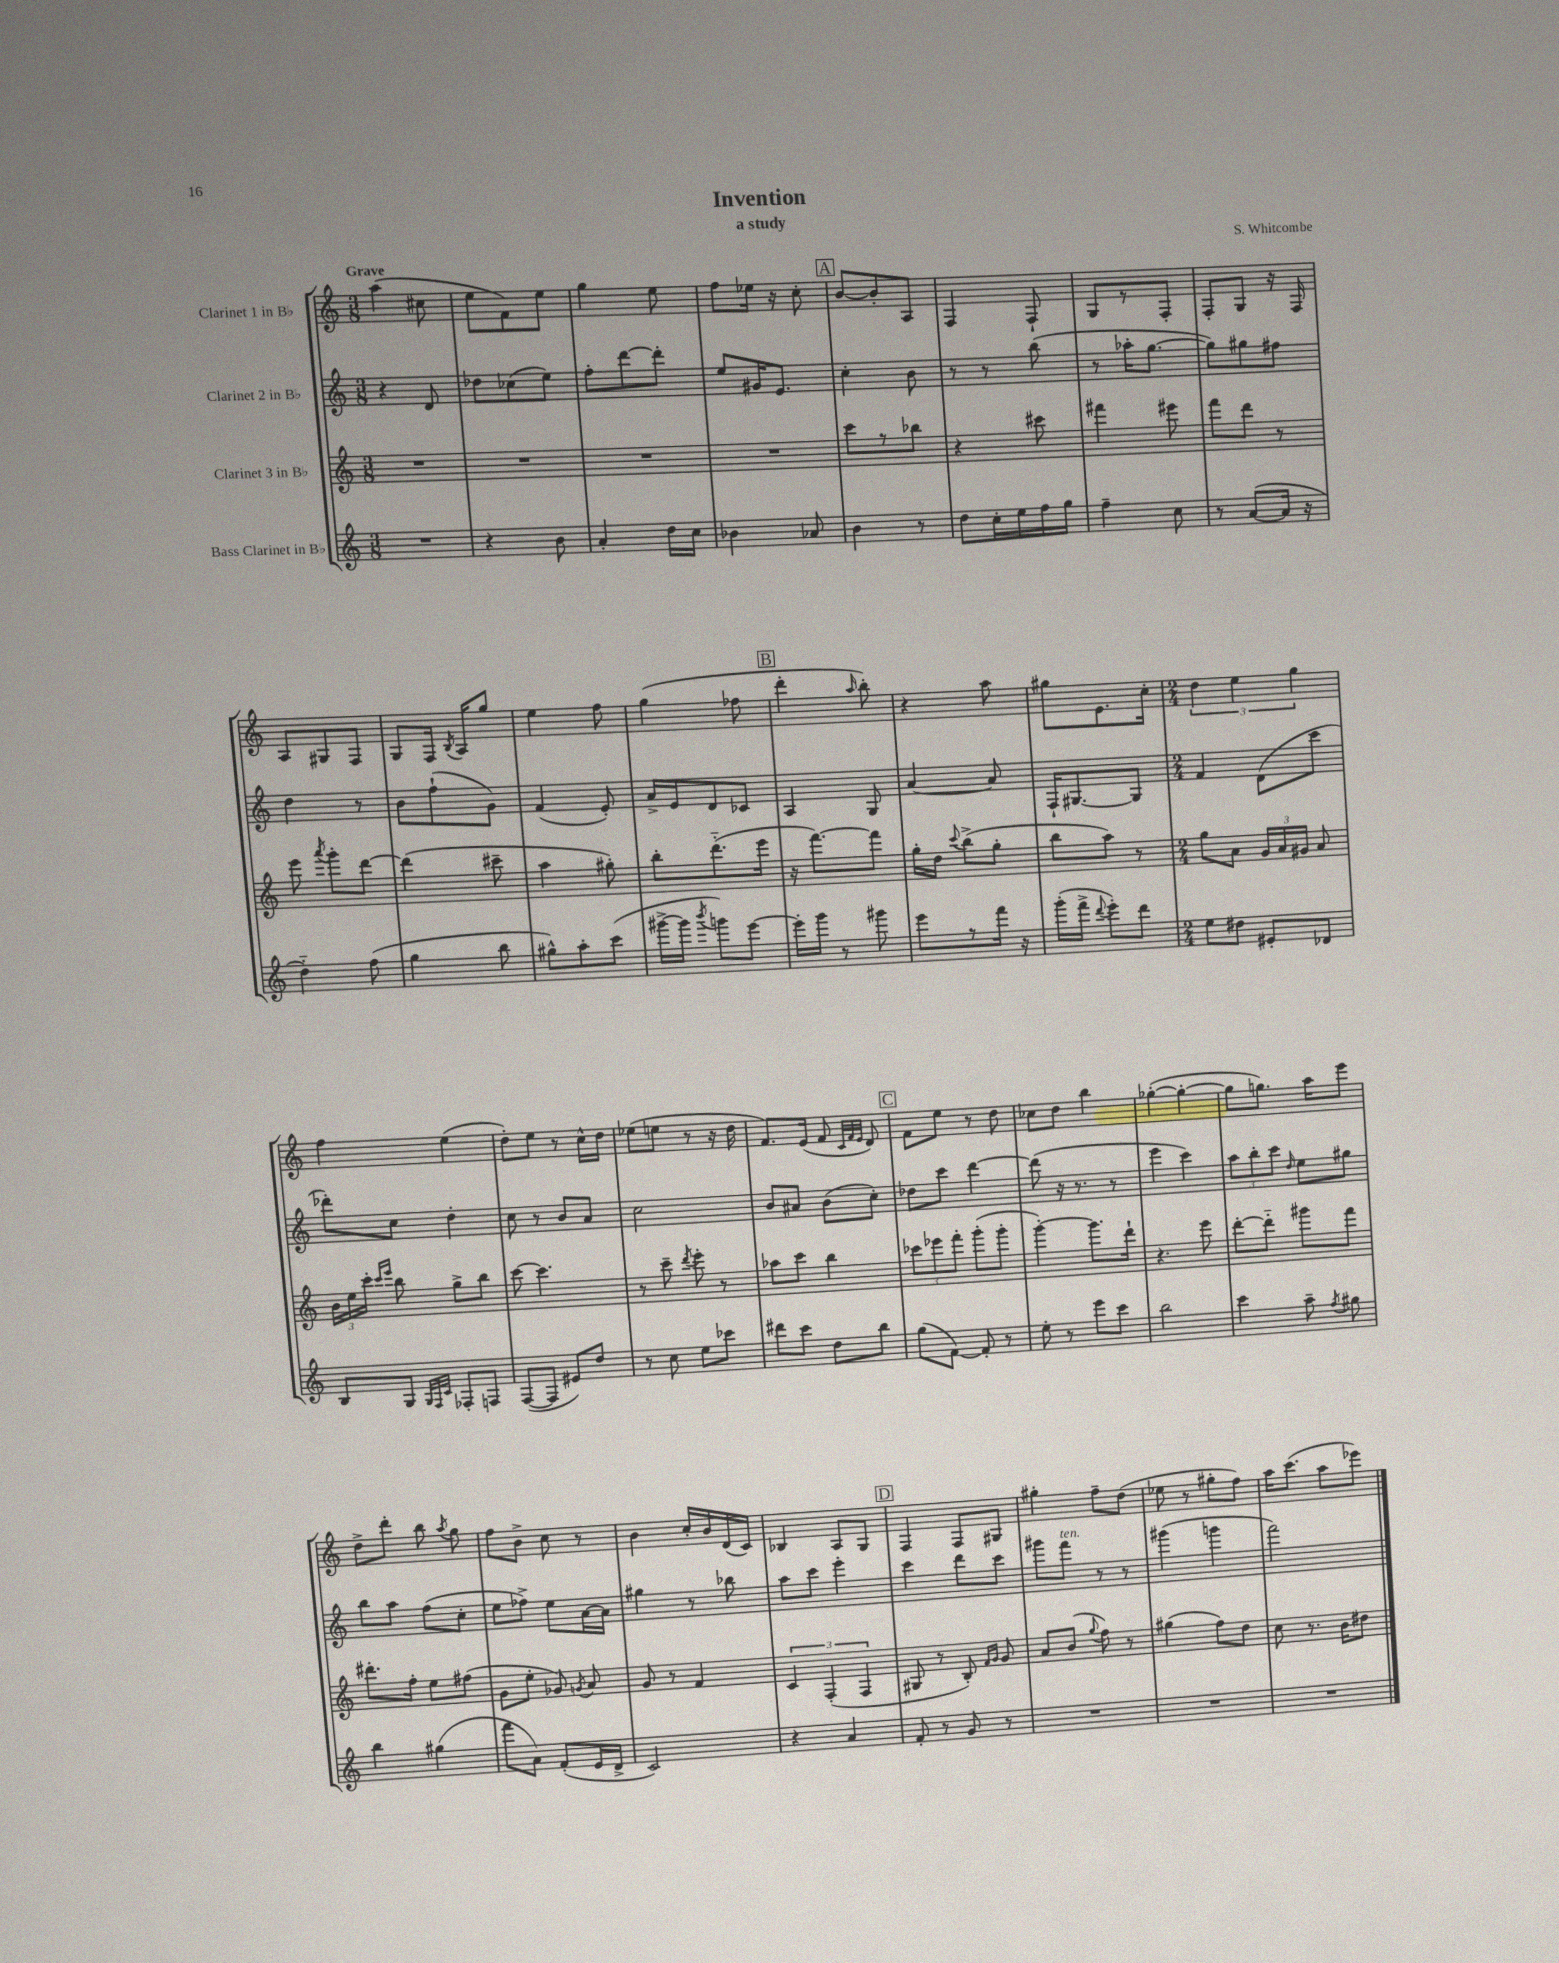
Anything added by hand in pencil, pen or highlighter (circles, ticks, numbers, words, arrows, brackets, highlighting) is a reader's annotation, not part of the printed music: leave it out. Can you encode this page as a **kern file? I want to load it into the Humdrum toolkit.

**kern	**kern	**kern	**kern
*part4	*part3	*part2	*part1
*staff4	*staff3	*staff2	*staff1
*I"Bass Clarinet in B♭	*I"Clarinet 3 in B♭	*I"Clarinet 2 in B♭	*I"Clarinet 1 in B♭
*clefG2	*clefG2	*clefG2	*clefG2
*k[]	*k[]	*k[]	*k[]
*M3/8	*M3/8	*M3/8	*M3/8
=1	=1	=1	=1
!	!	!	!LO:TX:a:B:t=Grave
4.r	4.r	4r	(4aa\
.	.	8d/	8cc#X\
=2	=2	=2	=2
4r	4.r	8dd-X\L	8ee\L
.	.	(8cc-X\	8f\)
8b\	.	8ee\J)	8ee\J
=3	=3	=3	=3
4a'/	4.r	8ff'\L	4gg\
.	.	[8ddd\	.
16dd\LL	.	8ddd'\J]	8ee\
16cc\JJ	.	.	.
=4	=4	=4	=4
4b-X\	4.r	8ee/L	8ff\L
.	.	16g#X/K	16ee-X\Jk
.	.	8.e/J	16r
8a-X/	.	.	8cc'\
!!LO:REH:place=s1:t=A
=5	=5	=5	=5
4b\	8ccc\L	4cc'\	[8b/L
.	8r	.	8b'/]
8r	8bb-X\J	8b\	8A/J
=6	=6	=6	=6
8dd\L	4r	8r	4F/
16cc'\L	.	8r	.
16ee\	.	.	.
16ff\	8ccc#X\	(8bb\	8F`/
16gg\JJ	.	.	.
=7	=7	=7	=7
4ff~\	4fff#X\	8r	8G/L
.	.	16aa-X'\KL	8r
.	.	[8.gg\J	.
8cc\	8eee#X\	.	8F'/J
=8	=8	=8	=8
8r	8fff\L	8gg\L])	8F'/L
([8a/L	8ddd\J	8gg#X\	8G/J
16a/Jk]	8r	8ff#X\J	16r
16r	.	.	16F/
!!LO:LB:g=z
=9	=9	=9	=9
4dd\)	8eee\	4dd\	8A/L
.	8qaaa/	.	.
.	8ggg'\L	.	8G#X/
(8ff\	[8ddd\J	8r	8F/J
=10	=10	=10	=10
4gg\	(4ddd\]	8b\L	8G/L
.	.	(8ff`\	16F/Jk
.	.	.	8qB/
.	.	.	16A/KL
8bb\	8ccc#X~\	8g\J)	8gg/J
=11	=11	=11	=11
8gg#X^^\L)	4aa\	(4f/	4ee\
8aa'\	.	.	.
(8ccc\J	8gg#X'\)	8e'/)	8ff\
=12	=12	=12	=12
[16ggg#X^\LL	8bb'\L	16a^/LL	(4gg\
16ggg#\JJ]	.	16e/J	.
8qbbb/	.	.	.
8gggn\L)	(8.ddd\	8d/	.
[8eee\J	.	8c-X/J	8ff-X\
.	16eee\Jk	.	.
!!LO:REH:place=s1:t=B
=13	=13	=13	=13
16eee'\LL]	16r	4A/	4ddd'\
16ggg\JJ	[8.fff\L)	.	.
8r	.	.	.
.	.	.	16qqaa/
8ggg#X\	8fff\J]	8G/	8bb'\)
=14	=14	=14	=14
8eee\L	16gg'\LL	[4a/	4r
.	16dd\JJ	.	.
.	8qqccc/	.	.
8r	(8bb^\L	.	.
16fff\Jk	8gg'\J	8a/]	8aa\
16r	.	.	.
=15	=15	=15	=15
(16ggg'\LL	8bb\L	16F`/KL	8gg#X\L
16fff^\JJ	.	[8.G#X/	.
8qqddd/	.	.	.
8eee'\L)	8aa\J)	.	8.e\
8ddd\J	8r	8G#/J]	.
.	.	.	16cc'\Jk
=16	=16	=16	=16
*M2/4	*M2/4	*M2/4	*M2/4
8ee\L	8gg\L	4f/	6dd\
8dd#X\J	8a\J	.	.
.	.	.	6ee\
8e#X'/L	24g/LL	(8d\L	.
.	24a/	.	.
.	24g#X/JJ	.	6gg\
8d-X/J	8a/	8ccc\J	.
!!LO:LB:g=z
=17	=17	=17	=17
8B/L	24b\LL	8ddd-X'\L)	4ff\
.	24ee\	.	.
.	24ccc'\JJ	.	.
.	16qqccc/LL	.	.
.	16qqeee/JJ	.	.
8G/J	8bb\	8cc\J	.
32qqG/LLL	.	.	.
32qqF/	.	.	.
32qqc/JJJ	.	.	.
8F-X'/L	8gg^\L	4dd'\	(4ee\
8Fn/J	8bb\J	.	.
=18	=18	=18	=18
([8F/L	[8ccc\	8cc\	8dd'\L)
8F/J]	4.ccc\]	8r	8ee\J
8e#X/L)	.	8b/L	8r
8dd/J	.	8a/J	16cc^^\LL
.	.	.	16dd\JJ
=19	=19	=19	=19
8r	8r	2cc\	(8ee-X\L
8cc\	8ccc~\	.	8een\J
.	8qddd/	.	.
8ee\L	8eee'\	.	8r
8ccc-X\J	8r	.	16r
.	.	.	16dd\
=20	=20	=20	=20
8ddd#X\L	8aa-X\L	8b/L	8.f/L)
8ccc\J	8ccc\J	8a#X/J	.
.	.	.	(16e/Jk
8dd\L	4bb\	(8b\L	8f/
.	.	.	32qqc/LLL
.	.	.	32qqf/
.	.	.	32qqe/JJJ
8bb\J	.	8cc'\J)	8d/)
!!LO:REH:place=s1:t=C
=21	=21	=21	=21
(8gg\L	12ccc-X\L	8dd-X\L	8f\L
.	12eee-X\	.	.
[8f\J)	.	8ccc\J	8ee\J
.	12fff'\J	.	.
8f'/]	(8ggg'\L	[4ddd\	8r
8r	8ggg'\J	.	8dd\
=22	=22	=22	=22
8ee'\	[4ggg'\)	(8ddd\]	8cc-X\L
8r	.	16r	8dd\J
.	.	8.r	.
8eee\L	8.ggg\L]	.	4bb\
8ccc\J	.	8r	.
.	16ddd`\Jk	.	.
=23	=23	=23	=23
2bb\	4.r	4eee\	([4gg-X'\
.	.	4ccc\)	4gg-'\_
.	8eee\	.	.
=24	=24	=24	=24
4ccc\	[8ddd'\L	12aa\L	8gg-\L]
.	.	12bb'\	.
.	8ddd\J]	.	8.ggn\J)
.	.	12ccc\J	.
.	.	16qqdd/	.
8aa~\	8ggg#X\L	8ee\L	.
.	.	.	16aa\KL
8qff/	.	.	.
8gg#X\	8fff\J	8gg#X\J	8eee\J
!!LO:LB:g=z
=25	=25	=25	=25
4bb\	8.ddd#X'\L	8bb\L	8dd^\L
.	.	8aa\J	8ddd'\J
.	16ff'\Jk	.	.
(4gg#X\	8ee\L	(8ff\L	8bb\
.	.	.	8qaa/
.	(8ff#X\J	8cc'\J	8gg\
=26	=26	=26	=26
8fff\L	8g\L	8ee\L	8ff\L
8a\J)	8ee'\J	8ff-X^\J)	8b^\J
(8f'/L	8g-X/)	8ee\L	8cc\
.	8qgn/	.	.
16e/L	8a/	[16a\L	8r
16d^/JJ	.	16a\JJ]	.
=27	=27	=27	=27
2c/)	8g/	4gg#X\	4b\
.	8r	.	.
.	4f/	8r	16cc'/LL
.	.	.	16b/
.	.	8bb-X\	(16d/
.	.	.	16c/JJ)
=28	=28	=28	=28
4r	6c/	8aa\L	4B-X/
.	.	8ccc\J	.
.	(6F'/	.	.
4a/	.	4eee'\	8A/L
.	6F/	.	.
.	.	.	8G/J
!!LO:REH:place=s1:t=D
=29	=29	=29	=29
8f'/	8G#X/	4ccc\	4F/
8r	8r	.	.
8g/	8B'/)	8ddd\L	8F/L
.	16qqf/LL	.	.
.	16qqg/JJ	.	.
8r	8g/	8ccc\J	8G#X/J
=30	=30	=30	=30
2r	8a/L	8ggg#X\L	4gg#X'\
!	!	!LO:TX:a:i:t=ten.	!
.	(8b/J	8fff\J	.
.	8qqgg/	.	.
.	8ff\)	8r	8ff~\L
.	8r	8r	(8dd\J
=31	=31	=31	=31
2r	(4gg#X\	(4ggg#X\	8ee-X\
.	.	.	8r
.	8ff\L)	4gggn\	8gg#X'\L
.	8dd\J	.	8ff\J)
=32	=32	=32	=32
2r	8cc\	2fff\)	16aa\KL
.	.	.	(8.ccc\J
.	8.r	.	.
.	.	.	8aa\L
.	16b\KL	.	.
.	8dd#X\J	.	8eee-X\J)
==	==	==	==
*-	*-	*-	*-
